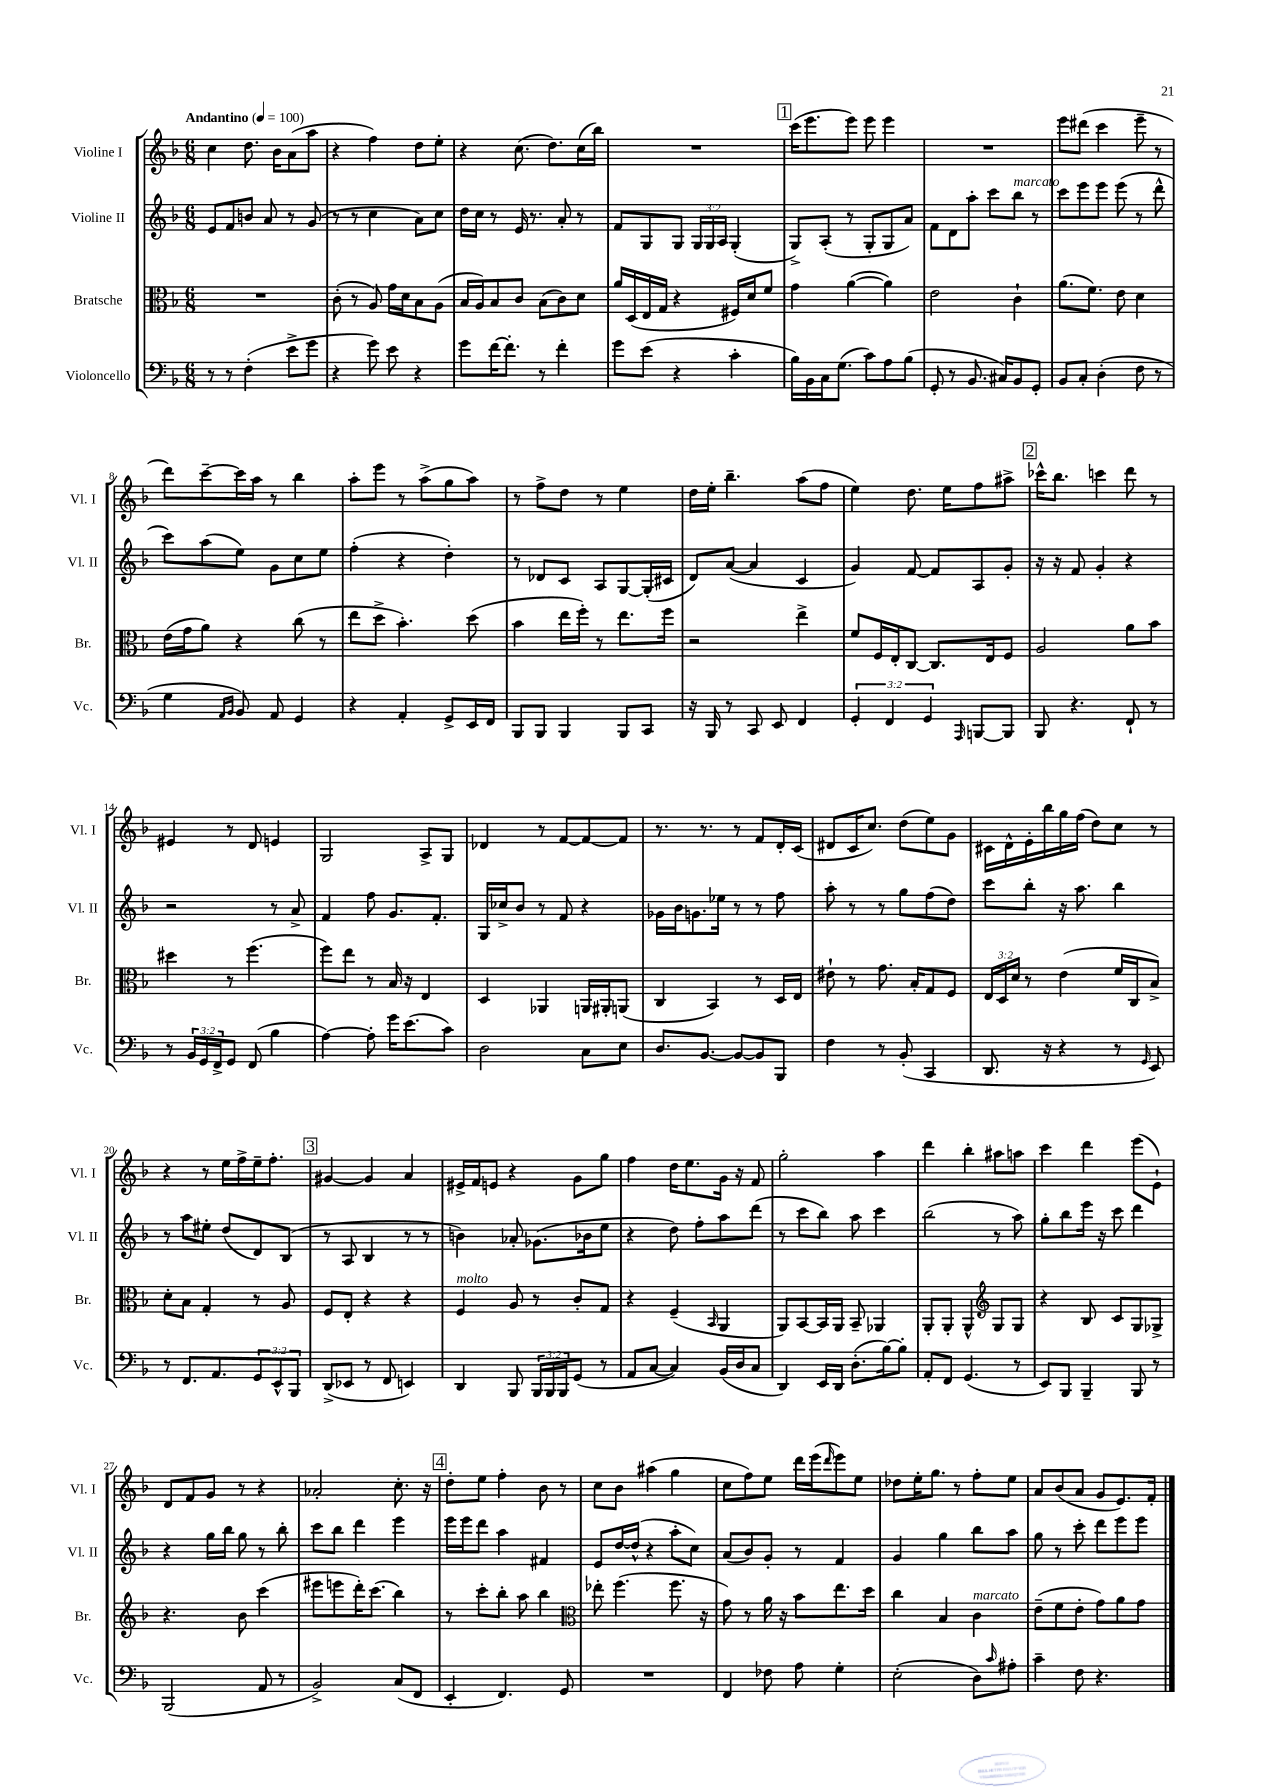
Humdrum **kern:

**kern	**kern	**kern	**kern
*staff4	*staff3	*staff2	*staff1
*clefF4	*clefC3	*clefG2	*clefG2
*k[b-]	*k[b-]	*k[b-]	*k[b-]
*M6/8	*M6/8	*M6/8	*M6/8
*MM100	*MM100	*MM100	*MM100
8r	2.r	8e	4cc
8r	.	8f	.
(4F'	.	8b	8.dd
.	.	8a	.
.	.	.	16b-
8e^	.	8r	(8a
8g	.	(8g	8aa
=	=	=	=
4r	(8c'	8r	4r
.	8r	8r	.
8g)	8A)	4cc	4ff)
8e	16g	.	.
.	16d	.	.
4r	8B-	8a)	8dd
.	(8A	8cc	8ee'
=	=	=	=
8g	16B-	16dd	4r
.	16A)	16cc	.
[16f	8B-	8r	.
8.f']	.	.	.
.	8c	16e	(8.cc
.	.	8.r	.
8r	(8B-	.	.
.	.	.	8.dd)
4f'	8c)	8a'	.
.	8d	8r	(16cc
.	.	.	16bb-)
=	=	=	=
8g	16a	8f	2.r
.	(16D	.	.
(8e	16E	8G	.
.	16G	.	.
4r	4r	8G	.
.	.	24G	.
.	.	24G	.
.	.	24A	.
4c'	16F#)	(4G'	.
.	16d	.	.
.	8f	.	.
=	=	=	=
16B-)	4g	8G^)	(16ccc
16BB-	.	.	8.eee
16C	.	(8A'	.
(8.G	.	.	.
.	([4a	8r	8eee)
8c)	.	8G'	8eee
8A	4a])	8G	4eee
(8B-	.	8a)	.
=	=	=	=
8GG'	2e	8f	2.r
8r	.	8d	.
8.BB-	.	8aa'	.
.	.	8ccc	.
16C#)	.	.	.
8BB-	4c`	8bb-	.
8GG'	.	8r	.
=	=	=	=
8BB-	(8.a	8ccc	8eee
8C'	.	8eee	(8ddd#
.	8.f)	.	.
(4D'	.	8eee	4ccc
.	8e	(8eee	.
8F	4d	8r	8eee~
8r	.	8ddd^^	8r
=	=	=	=
4G	(16e	8ccc)	8ddd)
.	16g	.	.
.	8a)	(8aa	[8ccc~
16qqAA	.	.	.
16qqBB-	.	.	.
8BB-)	4r	8ee)	16ccc]
.	.	.	16aa
8AA	.	8g	8r
4GG	(8cc	8cc	4bb-
.	8r	8ee	.
=	=	=	=
4r	8ee	(4ff'	8aa'
.	8dd^	.	8eee
4AA'	4.b-')	4r	8r
.	.	.	(8aa^
8GG^	.	4dd')	8gg
16EE	(8dd	.	8aa)
16FF	.	.	.
=	=	=	=
8BBB-	4b-	8r	8r
8BBB-	.	8d-	8ff^
4BBB-	16ee	8c	8dd
.	16ff')	.	.
.	8r	8A	8r
8BBB-	8.ee	[8G	4ee
8CC	.	(16G']	.
.	16ff	16c#	.
=	=	=	=
16r	2r	8d)	16dd
16BBB-	.	.	16ee'
8r	.	([8a	4.bb-~
8CC	.	4a]	.
8EE	.	.	.
4FF	4ee^	4c	(8aa
.	.	.	8ff
=	=	=	=
6GG'	8f	4g)	4ee)
.	16F	.	.
6FF	.	.	.
.	16E'	.	.
.	[8C	[8f	8.dd
6GG	.	.	.
.	8.C]	8f]	.
.	.	.	16ee
16qqAAA	.	.	.
[8BBB	.	8A	8ff
.	16E	.	.
8BBB]	8F	8g'	8aa#^
=	=	=	=
8BBB-	2A	16r	16ccc-^^
.	.	16r	8.bb-
4.r	.	8f	.
.	.	4g'	4ccc
8FF`	8a	4r	8ddd
8r	8b-	.	8r
=	=	=	=
8r	4dd#	2r	4e#
24BB-	.	.	.
24GG	.	.	.
24FF^	.	.	.
8GG	8r	.	8r
(8FF	(4.ff	.	8d
4B-	.	8r	4e
.	.	8a^	.
=	=	=	=
[4A)	8ff)	4f	2G
.	8ee	.	.
8A']	8r	8ff	.
16g	16B-	8.g	.
(8.e	16r	.	.
.	4E	.	8A^
.	.	8.f'	.
8c)	.	.	8G
=	=	=	=
2D	4D	16G	4d-
.	.	16cc-^	.
.	.	8b-	.
.	4AA-	8r	8r
.	.	8f	[8f
8C	16AA	4r	8f_
.	16AA#'	.	.
8E	(8AA	.	8f]
=	=	=	=
8.D	4C	16g-	8.r
.	.	16b-	.
.	.	8.g	.
[8.BB-	.	.	8.r
.	4BB-)	.	.
.	.	16ee-	.
8BB-_	.	8r	8r
8BB-]	8r	8r	8f
8BBB-	16D	8ff	16d'
.	16E	.	(16c
=	=	=	=
4F	8e#`	8aa'	8d#
.	8r	8r	16c
.	.	.	8.cc)
8r	8.g	8r	.
(8BB-'	.	8gg	(8dd
.	16B-'	.	.
4CC	8G	(8ff	8ee)
.	8F	8dd)	8g
=	=	=	=
8.DD	24E	8ccc	16c#
.	24D	.	.
.	.	.	16d^^
.	24d	.	.
.	8r	8bb-'	16e'
16r	.	.	16bb-
4r	(4e	16r	16gg
.	.	8.aa	(16ff
.	.	.	8dd)
8r	16f	4bb-	8cc
.	16C	.	.
16qqGG	.	.	.
8EE)	8B-^)	.	8r
=	=	=	=
8r	8d'	8r	4r
8.FF	8B-	8aa	.
.	4G'	8ee#'	8r
8.AA	.	.	.
.	.	(8dd	16ee
.	.	.	16ff^
12GG	8r	8d)	16ee~
.	.	.	8.ff'
12EE^^	.	.	.
.	8A	(8B-	.
12BBB-	.	.	.
=	=	=	=
(8DD^	8F	8r	[4g#
8EE-	8E'	8A	.
8r	4r	4B-	4g#]
8FF	.	.	.
4EE)	4r	8r	4a
.	.	8r	.
=	=	=	=
4DD	4F	4b)	16e#^
.	.	.	16f
.	.	.	8e
8BBB-	8A	8a-'	4r
24BBB-	8r	(8.g-	.
24BBB-	.	.	.
24BBB-	.	.	.
(8GG	8c'	.	8g
.	.	16b-	.
8r	8G	8ee	8gg
=	=	=	=
8AA	4r	4r	4ff
[8C	.	.	.
4C])	(4F~	8dd)	16dd
.	.	.	8.ee
.	.	8ff'	.
.	16qqBB-	.	.
(16BB-	4AA	8aa	16g
16D	.	.	16r
8C	.	(8ddd	8f
=	=	=	=
4DD)	8AA)	8r	2gg'
.	[8BB-	8ccc	.
16EE	16BB-]	8bb-)	.
16DD	16AA	.	.
(8.D'	8BB-~	8aa	.
.	4AA-	4ccc	4aa
[16B-)	.	.	.
8B-']	.	.	.
=	=	=	=
8AA'	8AA'	(2bb-	4ddd
8FF	8AA'	.	.
(4.GG	4AA^^	.	4bb-'
*	*clefG2	*	*
.	8G	8r	8aa#
8r	8G	8aa)	8aa
=	=	=	=
8EE)	4r	8gg'	4ccc
8BBB-	.	8bb-	.
4BBB-~	8B-	16eee	4ddd
.	.	16r	.
.	8c	8ccc	.
8BBB-	8G	4ddd	(8eee
8r	8G-^	.	8e`)
=	=	=	=
(2BBB-	4.r	4r	8d
.	.	.	8f
.	.	16gg	8g
.	.	16bb-	.
.	8b-	8gg	8r
8AA	(4ccc	8r	4r
8r	.	8bb-'	.
=	=	=	=
2BB-^)	8eee#	8ccc	2a-'
.	8eee	8bb-	.
.	16ddd')	4ddd	.
.	(8.ccc	.	.
(8C	4bb-)	4eee	8.cc'
8FF	.	.	.
.	.	.	16r
=	=	=	=
4EE'	8r	16eee	8dd'
.	.	16eee	.
.	8ccc'	8ddd	8ee
4.FF)	8bb-'	4aa	4ff'
.	8aa	.	.
.	4bb-	4f#	8b-
8GG	.	.	8r
=	=	=	=
*	*clefC3	*	*
2.r	8ee-'	8e	8cc
.	(4.ff	[16dd	8b-
.	.	(16dd^^]	.
.	.	4r	(4aa#
.	8.ff	8aa'	4gg
.	.	8cc)	.
.	16r	.	.
=	=	=	=
4FF	8g)	(8a	8cc
.	8r	8b-)	8ff)
8F-	16a	8g'	8ee
.	16r	.	.
8A	8b-	8r	16ddd
.	.	.	(16eee
.	.	.	16qqddd
4G'	8.ee	4f	8eee)
.	.	.	8ee
.	16dd	.	.
=	=	=	=
(2E'	4cc	4g	8dd-
.	.	.	16ee'
.	.	.	8.gg
.	4B-	4gg	.
.	.	.	8r
8D)	4c	8bb-	8ff'
16qqc	.	.	.
8A#'	.	8aa	8ee
=	=	=	=
4c~	(8e~	8gg	8a
.	8f	8r	(8b-
8F	8e'	8ccc'	8a
4.r	8g)	8ddd	8g
.	8a	8eee	8.e)
.	8g	8eee	.
.	.	.	16f'
==	==	==	==
*-	*-	*-	*-
